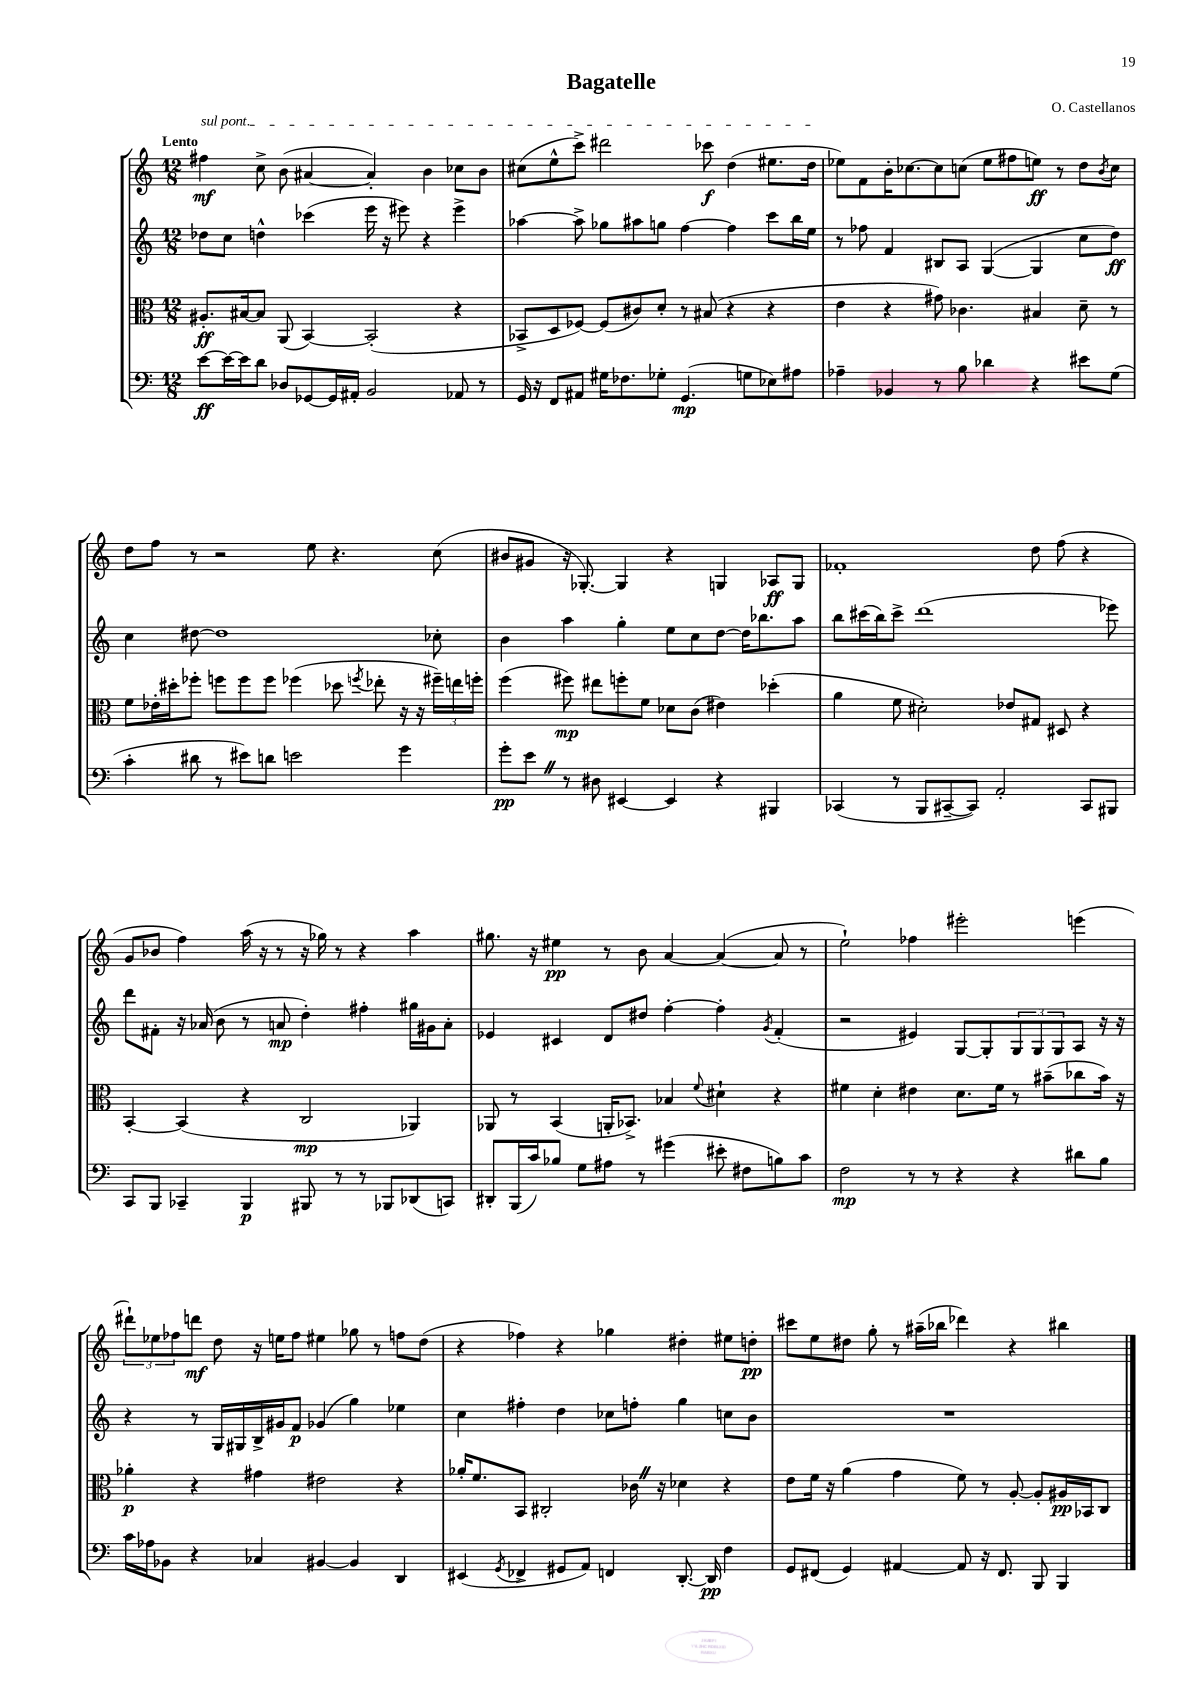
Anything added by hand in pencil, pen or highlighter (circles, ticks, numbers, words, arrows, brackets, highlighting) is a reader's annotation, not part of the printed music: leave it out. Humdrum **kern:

**kern	**dynam	**kern	**dynam	**kern	**dynam	**kern	**dynam
*part4	*part4	*part3	*part3	*part2	*part2	*part1	*part1
*staff4	*staff4	*staff3	*staff3	*staff2	*staff2	*staff1	*staff1
*clefF4	*	*clefC3	*	*clefG2	*	*clefG2	*
*k[]	*	*k[]	*	*k[]	*	*k[]	*
*M12/8	*	*M12/8	*	*M12/8	*	*M12/8	*
=1	=1	=1	=1	=1	=1	=1	=1
!	!	!	!	!	!	!LO:TX:a:B:t=Lento	!
!	!	!	!	!	!	!LO:TX:a:i:t=sul pont.	!
[8e\L	ff	8.A#X'/L	ff	8dd-X\L	.	4ff#X\	mf
16e\L_	.	.	.	8cc\J	.	.	.
16e\J]	.	[16B#X/k	.	.	.	.	.
8d\J	.	8B#/J]	.	4ddn^^\	.	8cc^\	.
8D-X/L	.	(8AA/	.	.	.	(8b\	.
[8GG-X/	.	[4BB/)	.	(4ccc-X\	.	[4a#X/	.
16GG-/L]	.	.	.	.	.	.	.
16AA#X'/JJ	.	.	.	.	.	.	.
2BB/	.	(2BB'/]	.	16eee\	.	4a#'/])	.
.	.	.	.	16r	.	.	.
.	.	.	.	8eee#X\)	.	.	.
.	.	.	.	4r	.	4b\	.
8AA-X/	.	4r	.	4eee#^\	.	8cc-X\L	.
8r	.	.	.	.	.	8b\J	.
=2	=2	=2	=2	=2	=2	=2	=2
16GG/	.	8BB-X^/L	.	[4aa-X\	.	(8cc#X\L	.
16r	.	.	.	.	.	.	.
8FF/L	.	8D/	.	.	.	8ee^^\	.
8AA#X/J	.	[8F-X/J)	.	8aa-^\]	.	8ccc^\J)	.
16G#X\KL	.	(8F-/L]	.	8gg-X\L	.	2ddd#X\	.
8.F-X\	.	.	.	.	.	.	.
.	.	8c#X/)	.	8aa#X\	.	.	.
8G-X'\J	.	8d'/J	.	8ggn\J	.	.	.
(4.GG/	mp	8r	.	[4ff\	.	.	.
.	.	(8B#X/	.	.	.	8ccc-X\	f
.	.	4r	.	4ff\]	.	(4dd\	.
8Gn\L	.	.	.	.	.	.	.
8E-X\)	.	4r	.	8ccc\L	.	8.ee#X\L	.
8A#X\J	.	.	.	16bb\L	.	.	.
.	.	.	.	16ee\JJ	.	16dd\Jk	.
=3	=3	=3	=3	=3	=3	=3	=3
4A-X~\	.	4e\	.	8r	.	8ee-X\L)	.
.	.	.	.	8ff-X\	.	8f\	.
4BB-X/	.	4r	.	4f/	.	16b'\K	.
.	.	.	.	.	.	[8.cc-X\	.
8r	.	8g#X\)	.	8B#X/L	.	8cc-\]	.
8B\	.	4.c-X\	.	8A/J	.	(8ccn\J	.
4d-X\	.	.	.	([4G/	.	8ee-\L	.
.	.	.	.	.	.	8ff#X\	.
4r	.	4B#X/	.	4G/]	.	8een\J)	ff
.	.	.	.	.	.	8r	.
8e#X\L	.	8d~\	.	8cc\L	.	8dd\L	.
.	.	.	.	.	.	8qb/	.
(8G\J	.	8r	.	8dd\J)	ff	8cc\J	.
!!LO:LB:g=z
=4	=4	=4	=4	=4	=4	=4	=4
4c'\	.	8f\L	.	4cc\	.	8dd\L	.
.	.	16e-X'\L	.	.	.	8ff\J	.
.	.	16dd#X'\J	.	.	.	.	.
8d#X\	.	8ff-X'\J	.	[8dd#X\	.	8r	.
8r	.	8ffn\L	.	1dd#]	.	2r	.
8e#X\L)	.	8ff\	.	.	.	.	.
8dn\J	.	8ff\J	.	.	.	.	.
2en\	.	(4ff-X\	.	.	.	.	.
.	.	.	.	.	.	8ee\	.
.	.	8dd-X\	.	.	.	4.r	.
.	.	8qffn/	.	.	.	.	.
.	.	8ee-X'\	.	.	.	.	.
4g\	.	16r	.	.	.	.	.
.	.	16r	.	.	.	.	.
.	.	24ff#X~\LL)	.	8cc-X'\	.	(8cc\	.
.	.	24een\	.	.	.	.	.
.	.	24ffn'\JJ	.	.	.	.	.
=5	=5	=5	=5	=5	=5	=5	=5
8g'\L	pp	(4ff\	.	4b\	.	8b#X/L	.
8eZ\J	.	.	.	.	.	8g#X/J	.
8r	.	8ff#X\)	mp	4aa\	.	16r	.
.	.	.	.	.	.	[8.G-X'/)	.
8D#X\	.	8ee#X\L	.	.	.	.	.
[4EE#X/	.	8ffn'\	.	4gg'\	.	4G-/]	.
.	.	8f\J	.	.	.	.	.
4EE#/]	.	8d-X\L	.	8ee\L	.	4r	.
.	.	(8c\J	.	8cc\	.	.	.
4r	.	4e#X\)	.	[8dd\J	.	4Gn/	.
.	.	.	.	16dd\KL]	.	.	.
.	.	.	.	8.bb-X\	.	.	.
4BBB#X/	.	(4dd-X'\	.	.	.	8A-X/L	ff
.	.	.	.	8aa\J	.	8G/J	.
=6	=6	=6	=6	=6	=6	=6	=6
(4CC-X/	.	4a\	.	8bb\L	.	1f-X'	.
.	.	.	.	(16ccc#X\L	.	.	.
.	.	.	.	16bb\J)	.	.	.
8r	.	8f\	.	8ccc#^\J	.	.	.
8BBB/L	.	2d#X'\)	.	(1ddd	.	.	.
[8CC#X~/	.	.	.	.	.	.	.
8CC#/J])	.	.	.	.	.	.	.
2AA'/	.	.	.	.	.	.	.
.	.	8e-X/L	.	.	.	.	.
.	.	8G#X/J	.	.	.	8dd\	.
.	.	8D#X/	.	.	.	(8ff\	.
8CC#/L	.	4r	.	.	.	4r	.
8BBB#X/J	.	.	.	8eee-X\)	.	.	.
!!LO:LB:g=z
=7	=7	=7	=7	=7	=7	=7	=7
8CC/L	.	[4BB'/	.	8ddd\L	.	8g/L	.
8BBB/J	.	.	.	8f#X'\J	.	8b-X/J	.
4CC-X~/	.	(4BB/]	.	16r	.	4ff\)	.
.	.	.	.	(16a-X/	.	.	.
.	.	.	.	8b\	.	.	.
4BBB/	p	4r	.	8r	.	(16aa\	.
.	.	.	.	.	.	16r	.
.	.	.	.	8an/	mp	8r	.
8BBB#X/	.	2C/	mp	4dd'\)	.	16r	.
.	.	.	.	.	.	16gg-X\)	.
8r	.	.	.	.	.	8r	.
8r	.	.	.	4ff#X'\	.	4r	.
8BBB-X/L	.	.	.	.	.	.	.
(8DD-X/	.	4AA-X/)	.	16gg#X\LL	.	4aa\	.
.	.	.	.	16g#X\J	.	.	.
8CCn/J)	.	.	.	8a'\J	.	.	.
=8	=8	=8	=8	=8	=8	=8	=8
8DD#X'/L	.	8AA-X/	.	4e-X/	.	8.gg#X\	.
(16BBB/L	.	8r	.	.	.	.	.
16c/J)	.	.	.	.	.	16r	.
8B-X/J	.	(4BB/	.	4c#X/	.	4ee#X\	pp
8G\L	.	.	.	.	.	.	.
8A#X\J	.	16AAn'/KL	.	8d/L	.	8r	.
.	.	8.BB-X^/J)	.	.	.	.	.
8r	.	.	.	8dd#X/J	.	8b\	.
(4g#X\	.	4B-X/	.	[4ff'\	.	[4a/	.
.	.	8qqf/	.	.	.	.	.
8e#X'\	.	4d#X`\	.	4ff'\]	.	(4a/_	.
8F#X\L	.	.	.	.	.	.	.
.	.	.	.	8qg/	.	.	.
8Bn\)	.	4r	.	(4f'/	.	8a/]	.
8c\J	.	.	.	.	.	8r	.
=9	=9	=9	=9	=9	=9	=9	=9
2F\	mp	4f#X\	.	2r	.	2ee`\)	.
.	.	4d'\	.	.	.	.	.
8r	.	4e#X\	.	4e#X/)	.	4ff-X\	.
8r	.	.	.	.	.	.	.
4r	.	8.d\L	.	[8G/L	.	2eee#X'\	.
.	.	.	.	8G'/]	.	.	.
.	.	16f#\Jk	.	.	.	.	.
4r	.	8r	.	12G/	.	.	.
.	.	.	.	12G/	.	.	.
.	.	(8b#X~\L	.	.	.	.	.
.	.	.	.	12G/	.	.	.
8d#X\L	.	8cc-X\	.	8A/J	.	(4eeen\	.
8B\J	.	16b#\Jk)	.	16r	.	.	.
.	.	16r	.	16r	.	.	.
!!LO:LB:g=z
=10	=10	=10	=10	=10	=10	=10	=10
16c\LL	.	4a-X'\	p	4r	.	12ddd#X`\L)	.
16A-X\J	.	.	.	.	.	.	.
.	.	.	.	.	.	12ee-X\	.
8BB-X\J	.	.	.	.	.	.	.
.	.	.	.	.	.	12ff-X\	.
4r	.	4r	.	8r	.	8dddn\J	mf
.	.	.	.	16G/LL	.	8dd\	.
.	.	.	.	16G#X/	.	.	.
4C-X/	.	4g#X\	.	16B^/	.	16r	.
.	.	.	.	16g#X/J	.	16een\KL	.
.	.	.	.	8f/J	p	8ff-\J	.
[4BB#X/	.	2e#X\	.	(4g-X/	.	4ee#X\	.
4BB#/]	.	.	.	4gg\)	.	8gg-X\	.
.	.	.	.	.	.	8r	.
4DD/	.	4r	.	4ee-X\	.	8ffn\L	.
.	.	.	.	.	.	(8dd\J	.
=11	=11	=11	=11	=11	=11	=11	=11
(4EE#X/	.	16a-X'/KL	.	4cc\	.	4r	.
.	.	8.f/	.	.	.	.	.
8qGG/	.	.	.	.	.	.	.
4FF-X^/	.	8BB/J	.	4ff#X'\	.	4ff-X\)	.
.	.	2C#X'/	.	.	.	.	.
8GG#X/L	.	.	.	4dd\	.	4r	.
8AA/J)	.	.	.	.	.	.	.
4FFn/	.	.	.	8cc-X\L	.	4gg-X\	.
.	.	16c-XZ\	.	8ffn'\J	.	.	.
.	.	16r	.	.	.	.	.
[8.DD'/	.	4d-X\	.	4gg\	.	4dd#X'\	.
16DD/]	pp	.	.	.	.	.	.
4F\	.	4r	.	8ccn\L	.	8ee#X\L	.
.	.	.	.	8b\J	.	8ddn'\J	pp
=12	=12	=12	=12	=12	=12	=12	=12
8GG/L	.	8e\L	.	1.r	.	8ccc#X\L	.
(8FF#X/J	.	16f\Jk	.	.	.	8ee\	.
.	.	16r	.	.	.	.	.
4GG/)	.	(4a\	.	.	.	8dd#X\J	.
.	.	.	.	.	.	8gg'\	.
[4AA#X/	.	4g\	.	.	.	8r	.
.	.	.	.	.	.	(16aa#X~\LL	.
.	.	.	.	.	.	16bb-X\JJ	.
8AA#/]	.	8f\)	.	.	.	4ddd-X\)	.
16r	.	8r	.	.	.	.	.
8.FF#/	.	.	.	.	.	.	.
.	.	[8A'/	.	.	.	4r	.
8BBB/	.	8A'/L]	.	.	.	.	.
4BBB/	.	16A#X/L	pp	.	.	4bb#X\	.
.	.	16BB-X/J	.	.	.	.	.
.	.	8C/J	.	.	.	.	.
==	==	==	==	==	==	==	==
*-	*-	*-	*-	*-	*-	*-	*-
